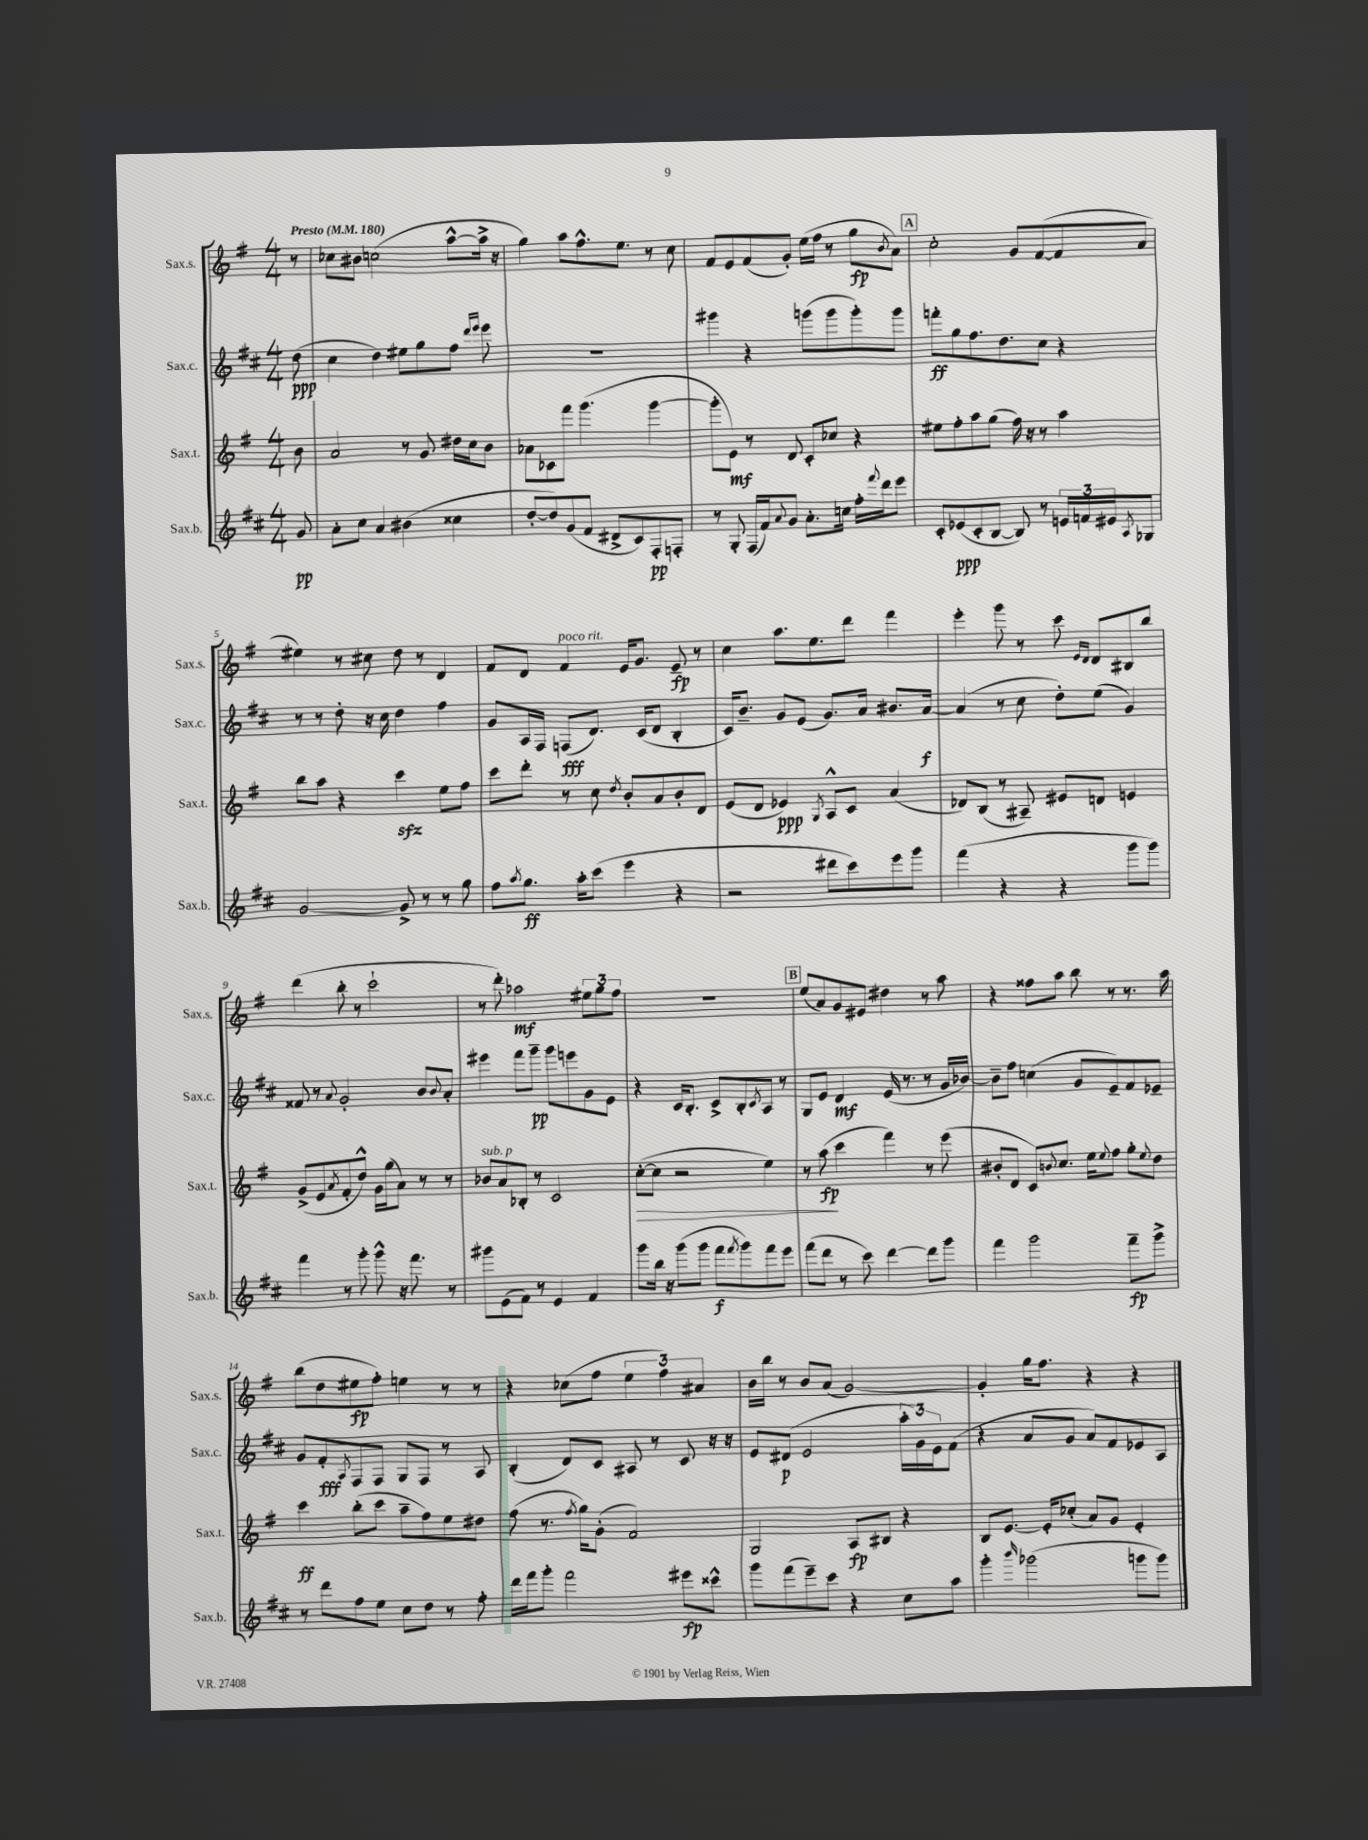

**kern	**kern	**kern	**kern
*staff4	*staff3	*staff2	*staff1
*clefG2	*clefG2	*clefG2	*clefG2
*k[f#c#]	*k[f#]	*k[f#c#]	*k[f#]
*M4/4	*M4/4	*M4/4	*M4/4
*MM180	*MM180	*MM180	*MM180
8g	8b	(8dd	8r
=	=	=	=
8a'	2a	4cc#	8cc-
8cc#	.	.	8b#
4a	.	4dd)	(2cc
(4b#	8r	8ee#	.
.	8g	8gg	.
4cc##	16dd#	8ff#	[8aa^^
.	16cc	.	.
.	.	16qqddd	.
.	.	16qqeee	.
.	8b	8eee	16aa^]
.	.	.	16r
=	=	=	=
[8dd'	8a-	1r	4gg)
8dd])	8c-	.	.
(8g	8fff#	.	8aa
8f#	(4.ggg	.	8.ff#^^
8d#^	.	.	.
.	.	.	8.ee
8c#)	.	.	.
8F#'	[4ggg	.	8r
8F'	.	.	8cc
=	=	=	=
8r	8ggg']	4ggg#	8f#
8G'	8e)	.	8e
(16F#	8r	4r	(8f#
16f#)	.	.	.
8qqa	.	.	.
8g	8d	.	8g')
8.a'	8c'	(8ggg	(16ee
.	.	.	16ff#
.	8cc-	8ggg	8r
16cc	.	.	.
16ff#'	4r	8ggg')	8gg
8qqfff#	.	.	.
16ddd	.	.	.
.	.	.	8qb
8eee	.	8ggg	8a)
=	=	=	=
8c#'	8ee#	8fff'	2cc'
(8e-	8ff#'	8gg	.
8c#'	8aa	8.ff#	.
[8B	(8gg	.	.
.	.	8.dd	.
8B])	16ff#)	.	8g
.	16r	.	.
8r	8r	8cc#	([8f#
24e	4aa	4r	8f#]
24f	.	.	.
24e#	.	.	.
8qA	.	.	.
8G-	.	.	8a
=	=	=	=
[2g	8bb	8r	4ee#)
.	8aa	8r	.
.	4r	8dd'	8r
.	.	16r	8cc#
.	.	16cc#	.
8g^]	4ccc	4dd	8dd
8r	.	.	8r
8r	8ee	4ff#	4d
8gg	8ff#	.	.
=	=	=	=
8ff#	8ccc	8g	8f#
8qaa	.	.	.
8.gg	8ddd'	16A	8d
.	.	16F#	.
.	8r	(8F	4f#
16aa'	.	.	.
(8ccc#	8cc	8.d)	.
.	8qdd	.	.
4eee	8b'	.	16e
.	.	(16c#	8.g
.	8a	8d	.
4r	8b'	4B'	8e~
.	8d	.	8r
=	=	=	=
2r	(8e	16c#)	4cc
.	.	8.b~	.
.	8d	.	.
.	4e-)	8g	8.aa
.	.	(8e	.
.	.	.	8.ee
.	8qG	.	.
8ddd#	8A^^	8.g)	.
8ccc#)	8c	.	8ddd
.	.	16a	.
8eee	(4a	8.b#	4fff#
8ggg	.	.	.
.	.	[16a	.
=	=	=	=
(4fff#	8d-)	(4a]	4eee'
.	(8B	.	.
4r	8r	8r	8ggg
.	8A#~)	8cc#	8r
4r	8e#	8dd')	8ccc
.	.	.	16qqe
.	.	.	16qqd
.	8d	(8ee	8d
8ggg	4e	4g)	8B#
8ggg)	.	.	8bb
=	=	=	=
4fff#	(8g^	8f##	(4ddd
.	8e	8r	.
.	8qa	8qqa	.
8r	8f#'	2g'	8bb'
8ggg'	8dd^^)	.	8r
8ggg^^	16g	.	2ccc`
.	(16gg	.	.
16r	8a)	.	.
8.fff#	.	.	.
.	8r	8b	.
.	.	8qqb	.
8r	8r	8a'	.
=	=	=	=
8ggg#	8b-	4eee#	8r
(8e	8a	.	8ddd')
8f#)	8B-'	8fff#	2aa-
8r	8r	8ggg~	.
4e	2c	8ggg	.
.	.	8eee	.
4f#	.	8g	12ee#
.	.	.	12gg
.	.	8e	.
.	.	.	12ff#
=	=	=	=
8ggg	([8cc'	4r	1r
16bb	8cc]	.	.
16r	.	.	.
(8ggg	2r	16c#	.
.	.	8.B'	.
8ggg	.	.	.
8fff#	.	8c#^	.
8qfff#	.	.	.
8ggg)	.	8B'	.
.	.	8qc#	.
8fff#	4ee)	8A	.
8eee	.	8r	.
=	=	=	=
(8fff#	8r	8G	(8ee
8ddd	(8aa	8e	8a)
8r	4ccc	4d	8g
8ccc#)	.	.	8e#
[4ddd	4fff#)	(16e	4dd#
.	.	8.r	.
8ddd]	8r	8r	8r
8ggg	(8eee	16g	8aa
.	.	[16b-)	.
=	=	=	=
4fff#	8b#'	8b-~]	4r
.	8d	8ff#	.
2ggg	8c)	(4cc	8ff##
.	8qqb	.	.
.	8.cc	.	8aa
.	.	8g	8bb
.	16ee	.	.
.	8qqee	.	.
.	8ff#	8e~)	8r
8fff#~	8gg'	8f#	8.r
.	8qqee	.	.
8ggg^	8dd	8e-~	.
.	.	.	16aa
=	=	=	=
8r	4ccc	8g	(8bb
8ddd	.	8f#'	8dd
.	.	8qA	.
8ff#	(8bb'	8F#	8ee#
8ee	8ccc	8F#	8ff#')
8cc#	8aa~	8G	4ee
8dd	8ff#)	8F#	.
8r	8ee	8r	8r
8ff#'	8dd#	8A	8r
=	=	=	=
16ddd	(8ff#	(4B'	4r
16fff#	.	.	.
8ggg'	8.r	.	.
2fff#	.	8d)	(8cc-
.	8qff#	.	.
.	16gg)	.	.
.	(8g'	8c#	8ff#
.	2f#)	8A#	6ee
.	.	8r	.
.	.	.	6ff#)
8eee#	.	8c#	.
.	.	.	6a#
8ccc##^^	.	16r	.
.	.	16r	.
=	=	=	=
8ggg	2G	8e	16b
.	.	.	16bb
(8fff#	.	(8d#	8r
8eee~)	.	2e	8b
8ccc#	.	.	(8a
4r	8A	.	[2g)
.	8B#	.	.
8cc#	4r	24aa'	.
.	.	24g)	.
.	.	24e	.
8aa	.	(8f#	.
=	=	=	=
4ggg'	8B	4r	4g']
.	[8.e	.	.
16qqbbb	.	.	.
(2ggg-	.	8a	16gg
.	16e']	.	8.ff#
.	(8cc-'	8g	.
.	8a)	8a)	4r
.	8g	8f#	.
8ggg	4e'	8e-	4r
8ggg)	.	8A	.
==	==	==	==
*-	*-	*-	*-
